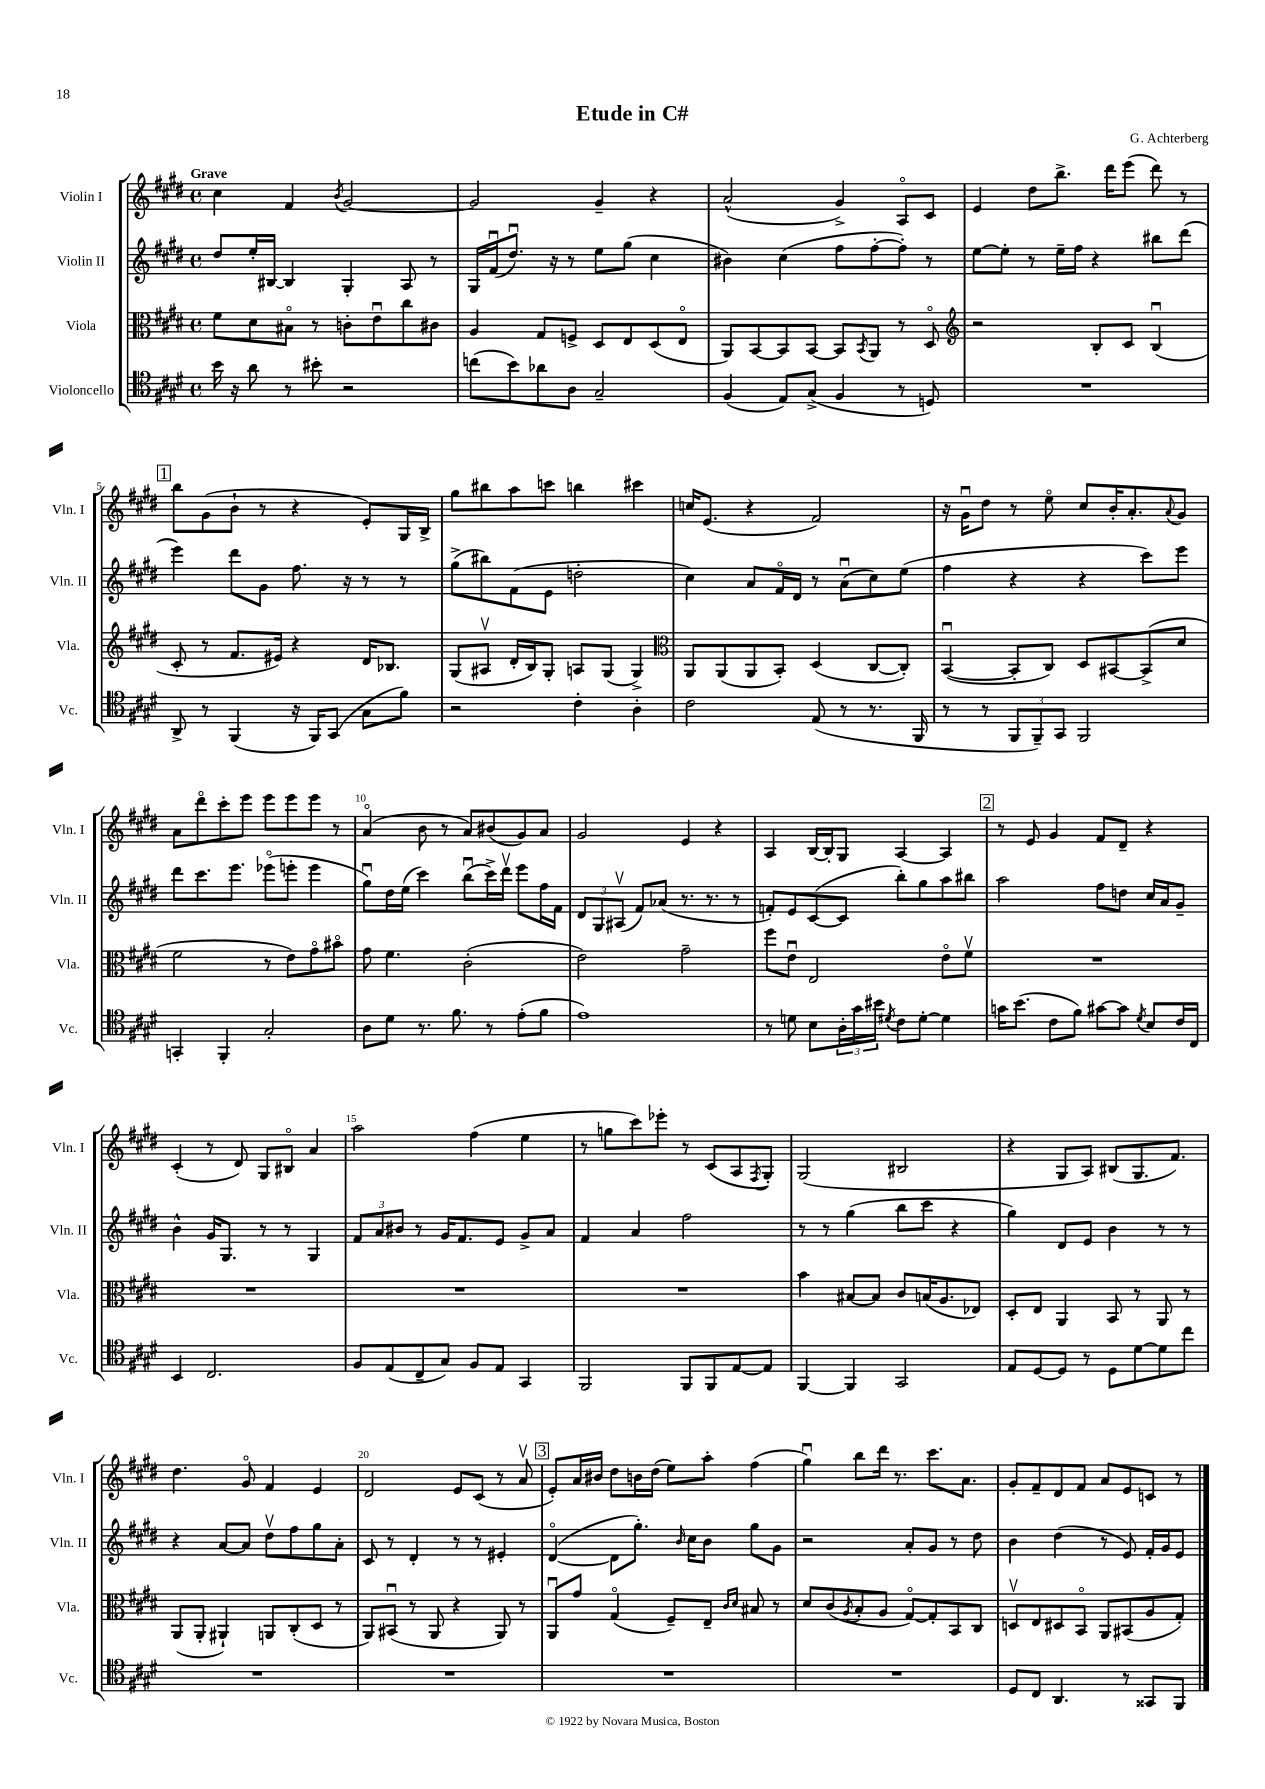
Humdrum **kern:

**kern	**kern	**kern	**kern
*staff4	*staff3	*staff2	*staff1
*clefC4	*clefC3	*clefG2	*clefG2
*k[f#c#g#d#]	*k[f#c#g#d#]	*k[f#c#g#d#]	*k[f#c#g#d#]
*M4/4	*M4/4	*M4/4	*M4/4
*met(c)	*met(c)	*met(c)	*met(c)
16b	8f#	8dd#	4cc#
16r	.	.	.
8a	8d#	16ee'	.
.	.	[16B#	.
8r	8B#o	4B#]	4f#
8b#'	8r	.	.
.	.	.	8qb
2r	8c'	4G#'	[2g#
.	8eu	.	.
.	8cc#	8A	.
.	8c#	8r	.
=	=	=	=
(8cc	4A	16G#	2g#]
.	.	(16f#u	.
8b)	.	8.dd#u)	.
8a-	8G#	.	.
.	.	16r	.
8A	8F^	8r	.
2G#~	8D#	8ee	4g#~
.	8E	(8gg#	.
.	(8D#	4cc#	4r
.	8Eo	.	.
=	=	=	=
(4F#	8AA)	4b#)	(2a^^
.	[8BB	.	.
8E)	8BB]	(4cc#	.
(8G#^	[8BB	.	.
4F#	8BB]	8ff#	4g#^)
.	8qBB	.	.
.	8AA	[8ff#'	.
8r	8r	8ff#'])	8Ao
8D)	8D#o	8r	8c#
=	=	=	=
*	*clefG2	*	*
1r	2r	[8ee	4e
.	.	8ee']	.
.	.	8r	8dd#
.	.	16ee~	8.bb^
.	.	16ff#	.
.	8B'	4r	.
.	.	.	16ddd#
.	8c#	.	(8eee
.	(4Bu	8bb#	8ddd#)
.	.	(8ddd#	8r
=	=	=	=
8AA^	8c#'	4eee)	8bb
8r	8r	.	(8g#
(4FF#	8.f#	8ddd#	8b`
.	.	8g#	8r
.	16e#)	.	.
16r	4r	8.ff#	4r
16FF#)	.	.	.
(8GG#	.	.	.
.	.	16r	.
8G#	16d#	8r	8e')
.	8.B-	.	.
8f#)	.	8r	16G#
.	.	.	16B^
=	=	=	=
2r	(8G#	(8gg#^	8gg#
.	8A#v	8bb#)	8bb#
.	16d#'	(8f#	8aa
.	16B)	.	.
.	8G#'	8e	8ccc
4c#'	8A	2dd'	4bb
.	(8G#	.	.
4A'	4G#^)	.	4ccc#
=	=	=	=
*	*clefC3	*	*
2c#	8AA	4cc#)	16cc
.	.	.	(8.e
.	(8AA	.	.
.	8AA	8a	4r
.	8BB')	16f#o	.
.	.	16d#	.
(8E	(4D#	8r	2f#)
8r	.	(8au	.
8.r	[8C#	8cc#)	.
.	8C#'])	(8ee	.
16FF#	.	.	.
=	=	=	=
8r	([4BBu	4ff#	16r
.	.	.	16g#u
8r	.	.	8dd#
12FF#	8BB']	4r	8r
12FF#~)	.	.	.
.	8C#)	.	8eeo
12GG#	.	.	.
2FF#	8D#	4r	8cc#
.	[8BB#	.	16b'
.	.	.	8.a'
.	(8BB#^]	8ccc#)	.
.	.	.	8qqa
.	8d#	8eee	8g#
=	=	=	=
4GG'	2f#	8ddd#	8a
.	.	8.ccc#	8ddd#o
4FF#'	.	.	8ccc#'
.	.	8.eee	.
.	.	.	8eee
2G#'	8r	(8eee-o	8eee
.	8e)	8eee'	8eee
.	8g#o	4eee	8eee
.	8b#o	.	8r
=	=	=	=
8A	8g#	8gg#u)	(4ao
8d#	4.f#	16dd#	.
.	.	(16ee	.
8.r	.	4ccc#)	8b
.	.	.	8r
8.f#	.	.	.
.	(2c#'	(8bbu	8a)
8r	.	16ccc#^)	(8b#
.	.	16ddd#v	.
(8e'	.	8eee	8g#)
8f#	.	16ff#	8a
.	.	16f#	.
=	=	=	=
1e)	2e)	12d#	2g#
.	.	12G#	.
.	.	(12A#v	.
.	.	8f#)	.
.	.	(8a-	.
.	2g#~	8.r	4e
.	.	8.r	.
.	.	.	4r
.	.	8r	.
=	=	=	=
8r	8ff#	8f')	4A
8d	8eu	8e	.
8B	2E	([8c#	[16B
.	.	.	16B']
24A'	.	8c#]	8G#
24g#	.	.	.
24b#	.	.	.
8qd#	.	.	.
8c#	.	8bb')	[4A
[8d#'	.	8gg#	.
4d#]	8eo	8aa	4A]
.	8f#v	8bb#	.
=	=	=	=
16g	1r	2aa	8r
(8.b	.	.	.
.	.	.	8e
8c#	.	.	4g#
8f#)	.	.	.
[8g#	.	8ff#	8f#
8g#]	.	8dd	8d#~
8qd#	.	.	.
8B	.	16cc#	4r
.	.	16a	.
16c#	.	8g#~	.
16C#	.	.	.
=	=	=	=
4BB	1r	4b^^	(4c#'
2.C#	.	16g#	8r
.	.	8.G#	.
.	.	.	8d#)
.	.	8r	8G#
.	.	8r	8B#o
.	.	4G#	4a
=	=	=	=
8F#	1r	12f#	2aa
.	.	12a	.
(8E	.	.	.
.	.	12b#	.
8C#~	.	8r	.
8G#)	.	16g#	.
.	.	8.f#	.
8F#	.	.	(4ff#
8E	.	8e	.
4GG#	.	8g#^	4ee
.	.	8a	.
=	=	=	=
2FF#	1r	4f#	8r
.	.	.	8gg
.	.	4a	8ccc#)
.	.	.	8eee-'
8FF#	.	2ff#	8r
8FF#	.	.	(8c#
[8E	.	.	8A
.	.	.	8qF#
8E]	.	.	8G#')
=	=	=	=
[4FF#	4b	8r	(2G#
.	.	8r	.
4FF#]	[8B#	(4gg#	.
.	8B#]	.	.
2GG#	8c#	8bb	2B#
.	(16B	8ccc#	.
.	8.A	.	.
.	.	4r	.
.	8E-)	.	.
=	=	=	=
8E	8D#'	4gg#)	4r
[8D#	8E	.	.
8D#]	4AA	8d#	8G#
8r	.	8e	8A)
8D#	8BB	4b	(8B#
[8d#	8r	.	8.G#
8d#]	8AA	8r	.
.	.	.	8.f#)
8cc#	8r	8r	.
=	=	=	=
1r	(8AA	4r	4.dd#
.	8AA'	.	.
.	4AA#`)	[8a	.
.	.	8a]	8g#o
.	8AA	8dd#v	4f#
.	(8C#'	8ff#	.
.	8D#	8gg#	4e
.	8r	8a'	.
=	=	=	=
1r	8AA)	8c#	2d#
.	(8BB#u	8r	.
.	8r	4d#'	.
.	8AA	.	.
.	4r	8r	8e
.	.	8r	(8c#
.	8AA)	4e#'	8r
.	8r	.	8av
=	=	=	=
1r	8AAu	([4d#o	8e')
.	8g#	.	16a
.	.	.	16b#
.	(4G#o	8d#]	8dd#
.	.	8.gg#')	16b
.	.	.	(16dd#
.	8F#~)	.	8ee)
.	.	16qqb	.
.	.	16cc#	.
.	8E~	8b	8aa'
.	16qqc#	.	.
.	16qqd#	.	.
.	8B#	8gg#	(4ff#
.	8r	8g#	.
=	=	=	=
1r	8d#	2r	4gg#u)
.	(8c#	.	.
.	8qA	.	.
.	8B'	.	8bb
.	8A	.	16ddd#
.	.	.	8.r
.	[8G#o)	8a'	.
.	8G#']	8g#	8.ccc#
.	8BB	8r	.
.	.	.	8.a
.	8C#	8dd#	.
=	=	=	=
8D#	8Dv	4b	8g#'
8C#	8E	.	8f#~
4.AA	8D#	(4dd#	8d#
.	8BBo	.	8f#
.	8AA	8r	8a
8r	(8BB#	8e)	8e
8GG##	8A	16f#'	8c
.	.	16g#	.
8FF#	8G#')	8e	8r
==	==	==	==
*-	*-	*-	*-
